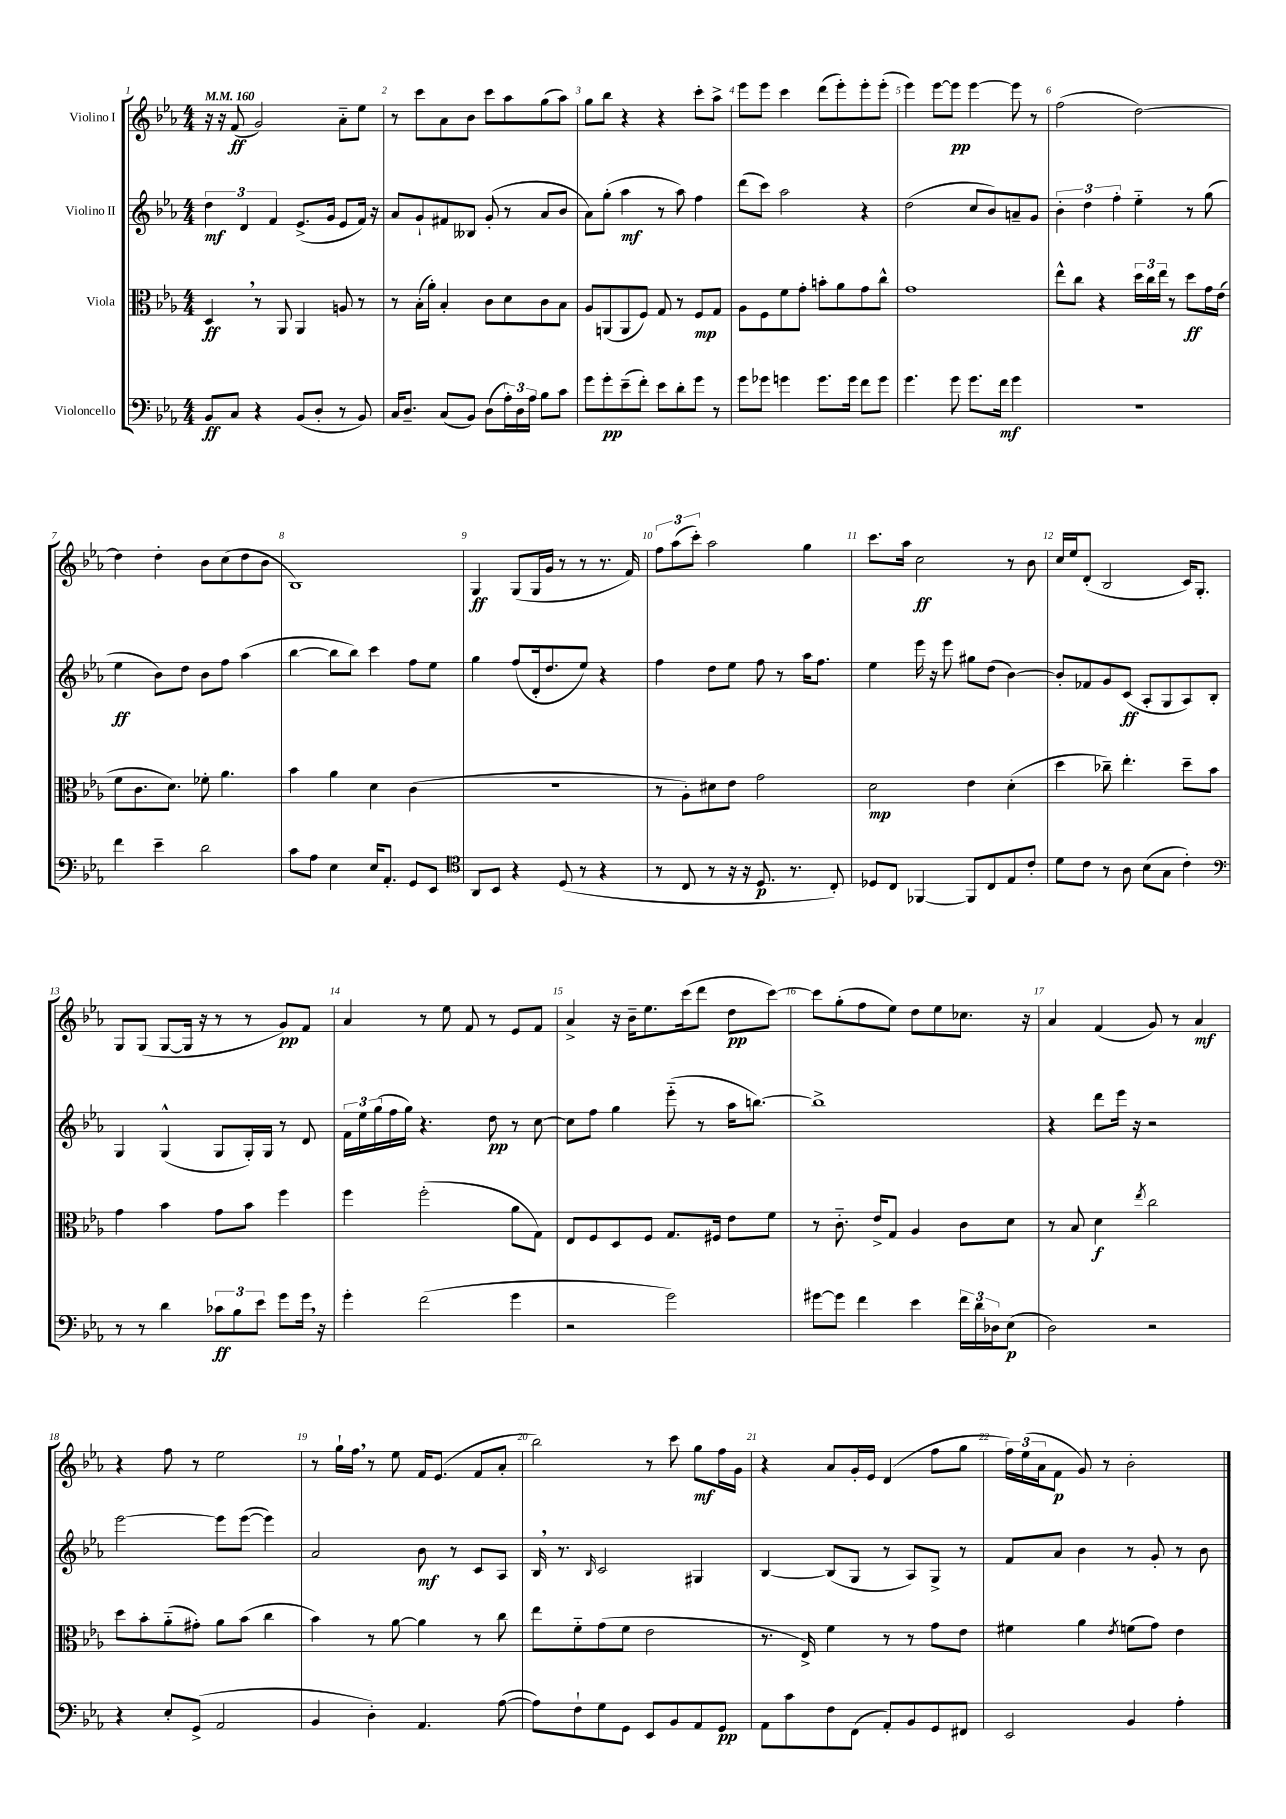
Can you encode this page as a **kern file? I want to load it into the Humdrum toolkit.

**kern	**dynam	**kern	**dynam	**kern	**dynam	**kern	**dynam
*part4	*part4	*part3	*part3	*part2	*part2	*part1	*part1
*staff4	*staff4	*staff3	*staff3	*staff2	*staff2	*staff1	*staff1
*I"Violoncello	*	*I"Viola	*	*I"Violino II	*	*I"Violino I	*
*clefF4	*	*clefC3	*	*clefG2	*	*clefG2	*
*k[b-e-a-]	*	*k[b-e-a-]	*	*k[b-e-a-]	*	*k[b-e-a-]	*
*M4/4	*	*M4/4	*	*M4/4	*	*M4/4	*
*MM160	*	*MM160	*	*MM160	*	*MM160	*
=1	=1	=1	=1	=1	=1	=1	=1
8BB-/L	ff	4D,/	ff	6dd\	mf	16r	.
.	.	.	.	.	.	16r	.
8C/J	.	.	.	.	.	(8f/	ff
.	.	.	.	6d/	.	.	.
4r	.	8r	.	.	.	2g/)	.
.	.	.	.	6f/	.	.	.
.	.	8AA-/	.	.	.	.	.
(8BB-/L	.	4AA-/	.	(8.e-^/L	.	.	.
8D'/J	.	.	.	.	.	.	.
.	.	.	.	16g/Jk	.	.	.
8r	.	8An/	.	8e-/L	.	8a-\L	.
8BB-/)	.	8r	.	16f/Jk)	.	8ee-\J	.
.	.	.	.	16r	.	.	.
=2	=2	=2	=2	=2	=2	=2	=2
16C/KL	.	8r	.	8a-/L	.	8r	.
8.D~/J	.	.	.	.	.	.	.
.	.	(16B-'\LL	.	8g`/	.	8ccc\L	.
.	.	16a-'\JJ)	.	.	.	.	.
(8C/L	.	4B-'/	.	8f#X/	.	8a-\	.
8BB-/J)	.	.	.	8B--X/J	.	8b-\J	.
(8D\L	.	8c\L	.	(8g'/	.	8ccc\L	.
24A-'\L)	.	8d\	.	8r	.	8aa-\	.
24D\	.	.	.	.	.	.	.
24A-\JJ	.	.	.	.	.	.	.
8B-\L	.	8c\	.	8a-/L	.	(8gg\	.
8c\J	.	8B-\J	.	8b-/J	.	8aa-\J)	.
=3	=3	=3	=3	=3	=3	=3	=3
8g\L	.	8A-/L	.	8a-\L)	.	8gg\L	.
8g'\	pp	(8AAn/	.	(8gg'\J	.	8bb-\J	.
(8e-~\	.	8AA/	.	4aa-\	mf	4r	.
8f'\J)	.	8F/J)	.	.	.	.	.
8e-\L	.	8G/	.	8r	.	4r	.
8d'\	.	8r	.	8aa-\)	.	.	.
8g\J	.	8F/L	mp	4ff\	.	8ccc'\L	.
8r	.	8G/J	.	.	.	8aa-^\J	.
=4	=4	=4	=4	=4	=4	=4	=4
8g\L	.	8A-\L	.	(8ddd\L	.	8eee-\L	.
8g-X\J	.	8F\	.	8ccc\J)	.	8eee-\J	.
4gn\	.	8f\	.	2aa-\	.	4ccc\	.
.	.	8g'\J	.	.	.	.	.
8.g\L	.	8bn'\L	.	.	.	(8ddd\L	.
.	.	8a-\	.	.	.	8eee-'\)	.
16g\Jk	.	.	.	.	.	.	.
8f\L	.	8g\	.	4r	.	8eee-'\	.
8g\J	.	8cc^^\J	.	.	.	(8eee-'\J	.
=5	=5	=5	=5	=5	=5	=5	=5
4.g\	.	1g	.	(2dd\	.	4eee-\)	.
.	.	.	.	.	.	[8eee-\L	.
8g\	.	.	.	.	.	8eee-\J]	pp
8.g\L	.	.	.	8cc/L	.	[4eee-\	.
.	.	.	.	8b-/)	.	.	.
16f\Jk	mf	.	.	.	.	.	.
4g\	.	.	.	8an~/	.	8eee-\]	.
.	.	.	.	8g/J	.	8r	.
=6	=6	=6	=6	=6	=6	=6	=6
1r	.	8ee-^^\L	.	6b-'\	.	(2ff\	.
.	.	8cc\J	.	.	.	.	.
.	.	.	.	6dd\	.	.	.
.	.	4r	.	.	.	.	.
.	.	.	.	6ff'\	.	.	.
.	.	24dd\LL	.	4ee-\	.	[2dd\)	.
.	.	24cc\	.	.	.	.	.
.	.	24ee-\JJ	.	.	.	.	.
.	.	8r	.	.	.	.	.
.	.	8dd\L	ff	8r	.	.	.
.	.	16g\L	.	(8gg\	.	.	.
.	.	(16e-\JJ	.	.	.	.	.
!!LO:LB:g=z
=7	=7	=7	=7	=7	=7	=7	=7
4f\	.	8f\L	.	4ee-\	ff	4dd\]	.
.	.	8.c\	.	.	.	.	.
4e-~\	.	.	.	8b-\L)	.	4dd'\	.
.	.	8.d\J)	.	.	.	.	.
.	.	.	.	8dd\J	.	.	.
2d\	.	8f-X'\	.	8b-\L	.	8b-\L	.
.	.	4.a-\	.	8ff\J	.	(8cc\	.
.	.	.	.	(4aa-\	.	8dd\	.
.	.	.	.	.	.	8b-\J	.
=8	=8	=8	=8	=8	=8	=8	=8
8c\L	.	4b-\	.	[4bb-\	.	1B-)	.
8A-\J	.	.	.	.	.	.	.
4E-\	.	4a-\	.	8bb-\L]	.	.	.
.	.	.	.	8bb-\J)	.	.	.
16E-/KL	.	4d\	.	4ccc\	.	.	.
8.AA-'/J	.	.	.	.	.	.	.
8GG/L	.	(4c\	.	8ff\L	.	.	.
8EE-/J	.	.	.	8ee-\J	.	.	.
=9	=9	=9	=9	=9	=9	=9	=9
*clefC4	*	*	*	*	*	*	*
8AA-/L	.	1r	.	4gg\	.	4G/	ff
8BB-/J	.	.	.	.	.	.	.
4r	.	.	.	(8ff/L	.	(8G/L	.
.	.	.	.	16d'/k	.	16G/L	.
.	.	.	.	8.dd/	.	16g/JJ	.
(8D/	.	.	.	.	.	8r	.
8r	.	.	.	8ee-/J)	.	8r	.
4r	.	.	.	4r	.	8.r	.
.	.	.	.	.	.	16f/)	.
=10	=10	=10	=10	=10	=10	=10	=10
8r	.	8r	.	4ff\	.	12ff\L	.
.	.	.	.	.	.	(12aa-\	.
8C/	.	8A-'\L)	.	.	.	.	.
.	.	.	.	.	.	12ccc'\J)	.
8r	.	8d#X\	.	8dd\L	.	2aa-\	.
16r	.	8e-\J	.	8ee-\J	.	.	.
16r	.	.	.	.	.	.	.
8.D/	p	2g\	.	8ff\	.	.	.
.	.	.	.	8r	.	.	.
8.r	.	.	.	.	.	.	.
.	.	.	.	16aa-\KL	.	4gg\	.
.	.	.	.	8.ff\J	.	.	.
8C'/)	.	.	.	.	.	.	.
=11	=11	=11	=11	=11	=11	=11	=11
8D-X/L	.	2d\	mp	4ee-\	.	8.ccc\L	.
8C/J	.	.	.	.	.	.	.
.	.	.	.	.	.	16aa-\Jk	.
[4FF-X/	.	.	.	16eee-\	.	2cc\	ff
.	.	.	.	16r	.	.	.
.	.	.	.	8eee-\	.	.	.
8FF-/L]	.	4e-\	.	8gg#X\L	.	.	.
8C/	.	.	.	(8dd\J	.	.	.
8E-/	.	(4d'\	.	[4b-\)	.	8r	.
8c'/J	.	.	.	.	.	8b-\	.
=12	=12	=12	=12	=12	=12	=12	=12
8d\L	.	4dd\	.	8b-'/L]	.	16cc/LL	.
.	.	.	.	.	.	16ee-/J	.
8c\J	.	.	.	8f-X/	.	(8d'/J	.
8r	.	8cc-X~\)	.	8g/	.	2B-/	.
8A-\	.	4.ee-'\	.	(8c/J	ff	.	.
(8B-\L	.	.	.	8A-'/L	.	.	.
8G\J	.	.	.	8G/	.	.	.
4c'\)	.	8dd~\L	.	8A-/)	.	16c/KL)	.
.	.	.	.	.	.	8.G'/J	.
.	.	8b-\J	.	8B-'/J	.	.	.
!!LO:LB:g=z
=13	=13	=13	=13	=13	=13	=13	=13
*clefF4	*	*	*	*	*	*	*
8r	.	4g\	.	4G/	.	8G/L	.
8r	.	.	.	.	.	(8G/J	.
4d\	.	4b-\	.	(4G^^/	.	[8G/L	.
.	.	.	.	.	.	16G/Jk]	.
.	.	.	.	.	.	16r	.
12c-X\L	ff	8g\L	.	8G/L	.	8r	.
12B-\	.	.	.	.	.	.	.
.	.	8b-\J	.	16G'/L)	.	8r	.
12e-\J	.	.	.	.	.	.	.
.	.	.	.	16G/JJ	.	.	.
8g\L	.	4ff\	.	8r	.	8g/L)	pp
16g,\Jk	.	.	.	8d/	.	8f/J	.
16r	.	.	.	.	.	.	.
=14	=14	=14	=14	=14	=14	=14	=14
4g'\	.	4ff\	.	24f\LL	.	4a-/	.
.	.	.	.	24ee-\	.	.	.
.	.	.	.	(24gg\	.	.	.
.	.	.	.	16ff\	.	.	.
.	.	.	.	16gg\JJ)	.	.	.
(2f\	.	(2ff'\	.	4.r	.	8r	.
.	.	.	.	.	.	8ee-\	.
.	.	.	.	.	.	8f/	.
.	.	.	.	8dd\	pp	8r	.
4g\	.	8a-\L	.	8r	.	8e-/L	.
.	.	8G\J)	.	[8cc\	.	8f/J	.
=15	=15	=15	=15	=15	=15	=15	=15
2r	.	8E-/L	.	8cc\L]	.	4a-^/	.
.	.	8F/	.	8ff\J	.	.	.
.	.	8D/	.	4gg\	.	16r	.
.	.	.	.	.	.	16b-~\KL	.
.	.	8F/J	.	.	.	8.ee-\	.
2g\)	.	8.G/L	.	(8eee-\	.	.	.
.	.	.	.	.	.	(16ccc\k	.
.	.	.	.	8r	.	8ddd\J	.
.	.	16F#X/Jk	.	.	.	.	.
.	.	8e-\L	.	16aa-\KL	.	8dd\L	pp
.	.	.	.	[8.bbn\J)	.	.	.
.	.	8f\J	.	.	.	[8ccc\J)	.
=16	=16	=16	=16	=16	=16	=16	=16
[8g#X\L	.	8r	.	1bb^]	.	8ccc\L]	.
8g#\J]	.	8.c\	.	.	.	(8gg'\	.
4f\	.	.	.	.	.	8ff\	.
.	.	16e-^/KL	.	.	.	.	.
.	.	8G/J	.	.	.	8ee-\J)	.
4e-\	.	4A-/	.	.	.	8dd\L	.
.	.	.	.	.	.	8ee-\	.
24f\LL	.	8c\L	.	.	.	8.cc-X\J	.
24d\	.	.	.	.	.	.	.
24D-X\J	.	.	.	.	.	.	.
(8E-\J	p	8d\J	.	.	.	.	.
.	.	.	.	.	.	16r	.
=17	=17	=17	=17	=17	=17	=17	=17
2D\)	.	8r	.	4r	.	4a-/	.
.	.	8B-/	.	.	.	.	.
.	.	4d\	f	8ddd\L	.	(4f/	.
.	.	.	.	16eee-\Jk	.	.	.
.	.	.	.	16r	.	.	.
.	.	8qee-/	.	.	.	.	.
2r	.	2cc\	.	2r	.	8g/)	.
.	.	.	.	.	.	8r	.
.	.	.	.	.	.	4a-/	mf
!!LO:LB:g=z
=18	=18	=18	=18	=18	=18	=18	=18
4r	.	8dd\L	.	[2eee-\	.	4r	.
.	.	8b-'\	.	.	.	.	.
8E-'/L	.	(8a-\	.	.	.	8ff\	.
(8GG^/J	.	8g#X'\J)	.	.	.	8r	.
2AA-/	.	8a-\L	.	8eee-\L]	.	2ee-\	.
.	.	(8b-\J	.	([8eee-\J	.	.	.
.	.	4cc\	.	4eee-\])	.	.	.
=19	=19	=19	=19	=19	=19	=19	=19
4BB-/	.	4b-\)	.	2a-/	.	8r	.
.	.	.	.	.	.	16gg`\LL	.
.	.	.	.	.	.	16ff,\JJ	.
4D'\)	.	8r	.	.	.	8r	.
.	.	[8a-\	.	.	.	8ee-\	.
4.AA-/	.	4a-\]	.	8b-\	mf	16f/KL	.
.	.	.	.	.	.	(8.e-/J	.
.	.	.	.	8r	.	.	.
.	.	8r	.	8c/L	.	8f/L	.
([8A-\	.	8cc\	.	8A-/J	.	8a-'/J	.
=20	=20	=20	=20	=20	=20	=20	=20
8A-\L])	.	8ee-\L	.	16B-,/	.	2bb-\)	.
.	.	.	.	8.r	.	.	.
8F`\	.	8f\	.	.	.	.	.
.	.	.	.	16qqB-/	.	.	.
8G\	.	(8g\	.	2c/	.	.	.
8GG\J	.	8f\J	.	.	.	.	.
8EE-/L	.	2e-\	.	.	.	8r	.
8BB-/	.	.	.	.	.	8ccc\	.
8AA-/	.	.	.	4G#X/	.	8gg\L	mf
8GG/J	pp	.	.	.	.	16ff\L	.
.	.	.	.	.	.	16g\JJ	.
=21	=21	=21	=21	=21	=21	=21	=21
8AA-\L	.	8.r	.	[4B-/	.	4r	.
8c\	.	.	.	.	.	.	.
.	.	16E-^/)	.	.	.	.	.
8F\	.	4f\	.	(8B-/L]	.	8a-/L	.
(8FF\J	.	.	.	8G/J	.	16g'/L	.
.	.	.	.	.	.	16e-/JJ	.
8AA-'/L)	.	8r	.	8r	.	(4d/	.
8BB-/	.	8r	.	8A-/L)	.	.	.
8GG/	.	8g\L	.	8G^/J	.	8ff\L	.
8FF#X/J	.	8e-\J	.	8r	.	8gg\J	.
=22	=22	=22	=22	=22	=22	=22	=22
2EE-/	.	4f#X\	.	8f/L	.	24ff\LL)	.
.	.	.	.	.	.	(24ee-\	.
.	.	.	.	.	.	24a-\J	.
.	.	.	.	8a-/J	.	8f\J	p
.	.	4a-\	.	4b-\	.	8g/)	.
.	.	.	.	.	.	8r	.
.	.	8qe-/	.	.	.	.	.
4BB-/	.	(8fn\L	.	8r	.	2b-'\	.
.	.	8g\J)	.	8g'/	.	.	.
4A-'\	.	4e-\	.	8r	.	.	.
.	.	.	.	8b-\	.	.	.
==	==	==	==	==	==	==	==
*-	*-	*-	*-	*-	*-	*-	*-
